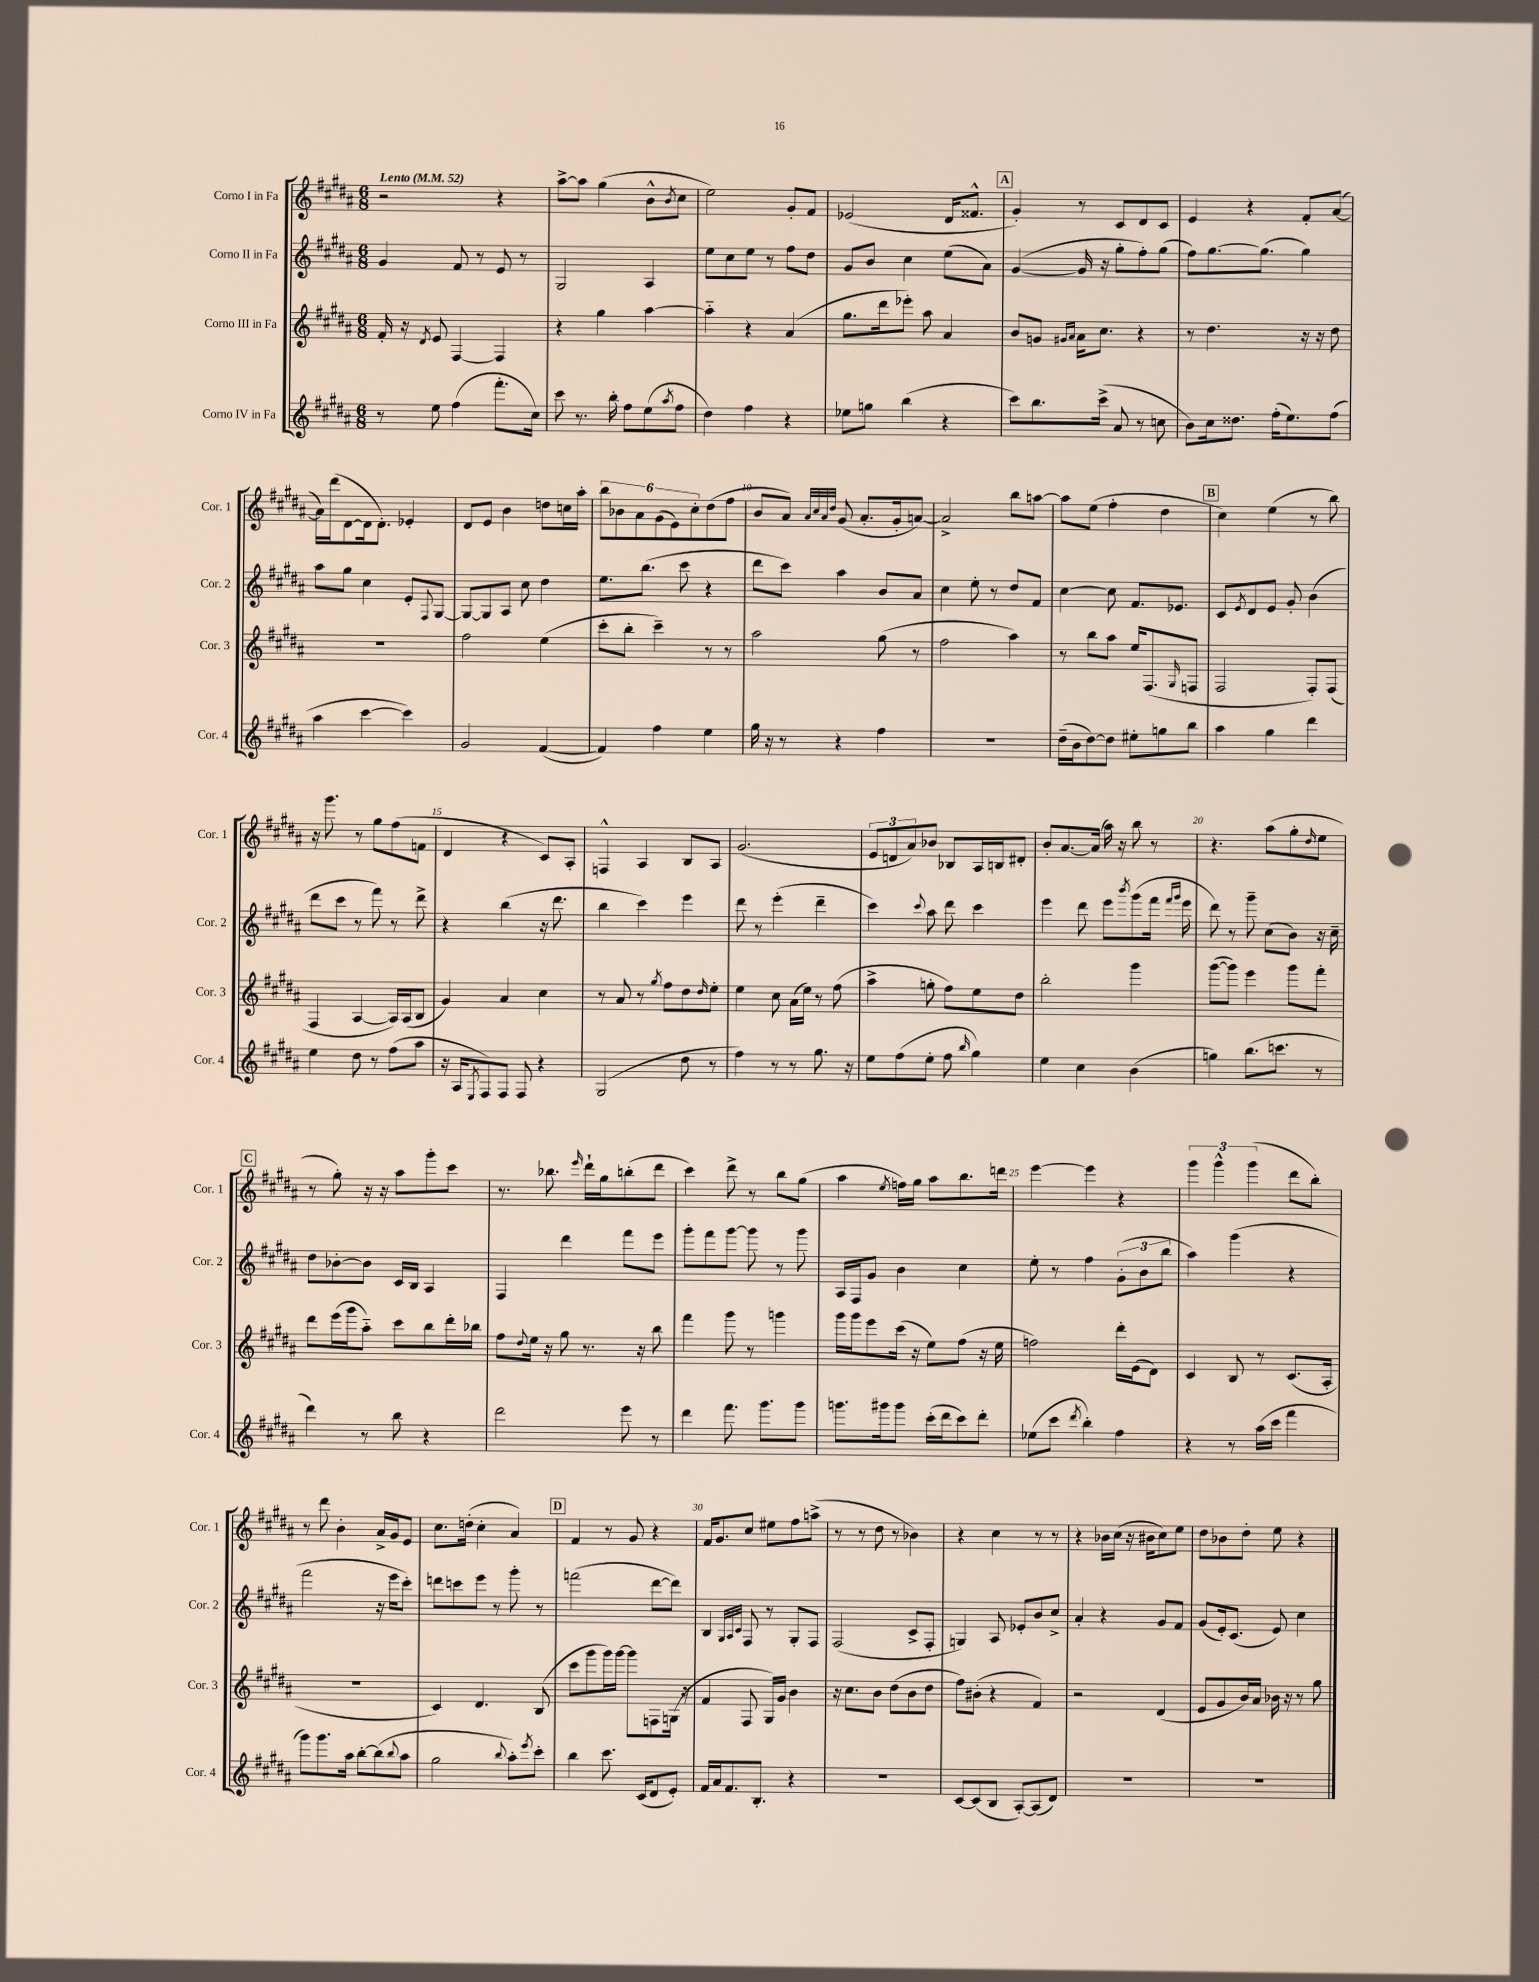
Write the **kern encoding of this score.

**kern	**kern	**kern	**kern
*part4	*part3	*part2	*part1
*staff4	*staff3	*staff2	*staff1
*I"Corno IV in Fa	*I"Corno III in Fa	*I"Corno II in Fa	*I"Corno I in Fa
*I'Cor. 4	*I'Cor. 3	*I'Cor. 2	*I'Cor. 1
*clefG2	*clefG2	*clefG2	*clefG2
*k[f#c#g#d#a#]	*k[f#c#g#d#a#]	*k[f#c#g#d#a#]	*k[f#c#g#d#a#]
*M6/8	*M6/8	*M6/8	*M6/8
*MM52	*MM52	*MM52	*MM52
=1	=1	=1	=1
!	!	!	!LO:TX:a:B:t=Lento
8r	16f#'/	4g#/	2r
.	16r	.	.
.	8qd#/	.	.
8ee\	8e/	.	.
(4ff#\	[4F#/	8f#/	.
.	.	8r	.
8.fff#'\L	4F#/]	8e/	4r
.	.	8r	.
16cc#\Jk)	.	.	.
=2	=2	=2	=2
8ccc#\	4r	2G#/	[8aa#^\L
8.r	.	.	8aa#\J]
.	4gg#\	.	(4gg#\
16bb'\	.	.	.
8ff#\L	.	.	.
(8ee\	[4aa#\	4A#/	8b^^\L
8qaa#/	.	.	8qb/
8ff#\J	.	.	8cc#\J
=3	=3	=3	=3
4dd#\)	4aa#\]	8ee\L	2ee\)
.	.	8cc#\	.
4ff#\	4r	8ee\J	.
.	.	8r	.
4r	(4a#/	8ff#\L	8g#'/L
.	.	8dd#\J	8f#/J
=4	=4	=4	=4
8ee-X\L	8.gg#\L	8g#/L	(2e-X/
8ggn\J	.	8b/J	.
.	16ddd#\k	.	.
(4bb\	8eee-X'\J)	4cc#\	.
.	8aa#\	.	.
4r	4a#/	(8ee\L	16d#/KL
.	.	.	8.f##X^^/J
.	.	8a#\J)	.
!!LO:REH:place=s1:t=A
=5	=5	=5	=5
8ccc#\L)	8b/L	([4g#/	4g#'/)
8.bb\	8gn/J	.	.
.	16qqg#X/LL	.	.
.	16qqa#/JJ	.	.
.	16a#\KL	16g#/]	8r
(16ccc#^\Jk	8.cc#\J	16r	.
8a#/	.	8gg#'\L	8c#/L
8r	4r	8ff#'\)	8d#/
8ccn\	.	(8gg#\J	8c#/J
=6	=6	=6	=6
8b\L)	8r	8ff#\L)	4e/
16cc#\k	4.dd#\	[8.gg#\	.
8.dd##X\J	.	.	.
.	.	.	4r
.	.	(8.gg#\J]	.
(16ff#'\KL	.	.	.
8.ee\)	.	.	.
.	16r	4gg#\)	8f#'/L
.	16r	.	.
(8ff#\J	8dd#\	.	([8a#/J
!!LO:LB:g=z
=7	=7	=7	=7
4aa#\	2.r	8aa#\L	16a#\LL])
.	.	.	(16ddd#\J
.	.	8gg#\J	[8d#\
[4ccc#\	.	4cc#\	16d#\k]
.	.	.	8.d#'\J)
4ccc#\])	.	8e'/L	4e-X'/
.	.	8qqF#/	.
.	.	[8G#/J	.
=8	=8	=8	=8
2g#/	2ff#\	8G#/L_	8d#/L
.	.	8G#/]	8e/J
.	.	8A#/J	4b\
.	.	8cc#\	.
([4f#/	(4ee\	4dd#\	8ddn\L
.	.	.	16ccn\L
.	.	.	16aa#'\JJ
=9	=9	=9	=9
4f#/])	8ccc#'\L	8.ee\L	12bb\L
.	.	.	12b-X\
.	8bb'\J	.	.
.	.	.	12a#\
.	.	(8.bb\J	.
4ff#\	4ccc#~\)	.	(12g#\
.	.	.	12e\)
.	.	8ccc#\	.
.	.	.	12cc#'\
4ee\	8r	4r	(8dd#\
.	8r	.	8ff#\J
=10	=10	=10	=10
16gg#\	2aa#\	8ddd#\L	8b/L
16r	.	.	.
8r	.	8ccc#\J)	8a#/J)
.	.	.	32qqa#/LLL
.	.	.	32qqcc#/
.	.	.	32qqa#/
.	.	.	32qqdd#/JJJ
4r	.	4aa#\	(8g#/
.	.	.	8.a#'/L
4ff#\	(8gg#\	8b/L	.
.	.	.	16g#'/k
.	8r	8a#/J	[8an/J)
=11	=11	=11	=11
2.r	2ff#\	4cc#\	2a^/]
.	.	8ee'\	.
.	.	8r	.
.	4aa#\)	8dd#/L	8bb\L
.	.	8f#/J	[8aan\J
=12	=12	=12	=12
(16dd#~\LL	8r	[4cc#\	8aa\L]
16b\J	.	.	.
[8dd#\)	8bb\L	.	(8ee\J
8dd#\J]	8aa#\J	8cc#\]	4ff#'\
8ee#X'\L	16ee/KL	8.f#/L	.
.	(8.F#/	.	.
8ggn\	.	.	4dd#\
.	.	8.e-X/J	.
.	16qqG#/	.	.
8bb\J	8Fn/J	.	.
!!LO:REH:place=s1:t=B
=13	=13	=13	=13
4aa#\	2F#/	8c#/L	4cc#\)
.	.	8qe/	.
.	.	8d#/	.
4gg#\	.	8e/J	(4ee\
.	.	8g#'/	.
4ddd#\	8F#'/L)	(4b\	8r
.	(8F#/J	.	8bb\)
!!LO:LB:g=z
=14	=14	=14	=14
4ee\	4F#/	8ddd#\L	16r
.	.	.	8.ggg#\
.	.	8ccc#\J	.
8dd#\	[4A#/	8r	8r
8r	.	8fff#\)	8gg#\L
(8ff#\L	16A#/LL])	8r	(8ff#\
.	(16A#/J	.	.
8aa#\J	8B/J	8ddd#^\	8fn\J
=15	=15	=15	=15
16r	4g#/)	4r	4d#/
16A#/KL	.	.	.
8qE/	.	.	.
8F#/)	.	.	.
8F#/J	4a#/	(4bb\	4r
8F#/	.	.	.
4r	4cc#\	16r	8c#/L)
.	.	8.ddd#\	.
.	.	.	8A#'/J
=16	=16	=16	=16
(2G#/	8r	4bb\	4Fn^^/
.	8a#/	.	.
.	8r	4ccc#\)	4A#/
.	8qgg#/	.	.
.	8ff#\L	.	.
8dd#\	8dd#\	4eee\	8B/L
.	16qqdd#/	.	.
8r	8ee'\J	.	8A#/J
=17	=17	=17	=17
4ff#\)	4ee\	8ddd#\	(2.g#/
.	.	8r	.
8r	8cc#\	(4eee'\	.
8r	(16a#\LL	.	.
.	16ee\JJ)	.	.
8.gg#\	8r	4ddd#~\	.
.	(8ff#\	.	.
16r	.	.	.
=18	=18	=18	=18
8ee\L	4aa#^\	4ccc#\)	12e/L
.	.	.	12dn/
(8ff#\	.	.	.
.	.	.	12a#/)
.	.	8qqccc#/	.
8ee'\J	8ggn'\	8aa#\	8b-X/J
8ff#\	8ff#\L)	8ddd#\	8B-X/L
16qqbb/	.	.	.
4gg#\)	8ee\	4ccc#\	16A#/L
.	.	.	16Bn/J
.	8dd#\J	.	8d#X'/J
=19	=19	=19	=19
4ee\	2bb'\	4eee\	8b'/L
.	.	.	[8.a#/
4cc#\	.	8ddd#\	.
.	.	.	(16a#/Jk]
.	.	8eee\L	16aa#\)
.	.	.	16r
.	.	8qbbb/	.
(4b\	4ggg#\	(8ggg#\	8bb\
.	.	16fff#\Jk	8r
.	.	16qqfff#/LL	.
.	.	16qqggg#/JJ	.
.	.	16eee\	.
=20	=20	=20	=20
4ggn\)	([8ggg#\L	8ddd#\)	4.r
.	8ggg#\J])	8r	.
(8.bb\L	4eee\	8ggg#~\	.
.	.	(8cc#\L	(8aa#\L
8.cccn\J	.	.	.
.	8ggg#\L	8b\J)	8gg#'\
.	.	.	16qqdd#/
8r	8fff#'\J	16r	8ee\J
.	.	16cc#~\	.
!!LO:LB:g=z
!!LO:REH:place=s1:t=C
=21	=21	=21	=21
4ddd#\)	8ddd#\L	8dd#\L	8r
.	(16eee\L	[8b-X'\	8gg#'\)
.	16ggg#\J	.	.
8r	8aa#\J)	8b-\J]	16r
.	.	.	16r
8bb\	8ccc#\L	16c#/LL	8aa#\L
.	.	16B/JJ	.
4r	8bb\	4A#/	8ggg#'\
.	16ddd#'\L	.	8ccc#\J
.	16bb-X\JJ	.	.
=22	=22	=22	=22
2ddd#\	8ff#\L	4F#/	8.r
.	8qqdd#/	.	.
.	16ee\Jk	.	.
.	16r	.	8.bb-X\
.	8gg#\	4ddd#\	.
.	.	.	16qqeee/
.	8.r	.	16ddd#`\LL
.	.	.	16gg#\J
8eee\	.	8fff#\L	(8bbn'\
.	16r	.	.
8r	8bb\	8eee\J	8ddd#\J
=23	=23	=23	=23
4ddd#\	4fff#\	8ggg#'\L	4ccc#\)
.	.	8fff#\	.
8.fff#\	8ggg#\	[8ggg#\J	8ddd#^\
.	8r	8ggg#\]	8r
8.ggg#\L	.	.	.
.	4gggn\	8r	8bb\L
8ggg#\J	.	8ggg#\	(8gg#\J
=24	=24	=24	=24
8.gggn\L	16ggg#\LL	16A#/LL	4aa#\
.	16ggg#\J	16F#/J	.
.	8eee\	8g#/J	.
16ggg#X\k	.	.	.
.	.	.	8qee/
8ggg#\J	(16ccc#\Jk	4b\	16ffn\LL)
.	16r	.	16gg#\JJ
(16ccc#'\LL	8ee\L)	.	8aa#\L
16ddd#\J	.	.	.
8ccc#\)	(8ff#\J	4cc#\	8.bb\
8ddd#'\J	16r	.	.
.	16ee\	.	16dddn\Jk
=25	=25	=25	=25
(8ee-X\L	2ffn\)	8ee'\	[4eee\
8ccc#\J	.	8r	.
8qddd#/	.	.	.
4bb'\)	.	4ff#\	4eee\]
4ff#\	16ddd#'\LL	(12g#'\L	4r
.	(16e\J	.	.
.	.	12b\	.
.	8d#\J)	.	.
.	.	12bb\J	.
=26	=26	=26	=26
4r	4c#/	4aa#\)	6ggg#\
.	.	.	6ggg#^^\
8r	8B/	(4ggg#\	.
.	.	.	(6ggg#\
(16aa#\LL	8r	.	.
16ccc#\JJ	.	.	.
4fff#\	(8.c#/L	4r	8ddd#\L
.	.	.	8bb'\J)
.	16A#'/Jk	.	.
!!LO:LB:g=z
=27	=27	=27	=27
8ggg#\L)	2.r	2fff#\	8r
8.ggg#\	.	.	8ddd#\
.	.	.	4b'\
16aa#\Jk	.	.	.
[8bb'\L	.	.	.
(8bb\]	.	16r	16a#^/LL
.	.	16eee\KL	16g#/J
8qqbb/	.	.	.
8aa#\J	.	8ccc#'\J)	8e/J
=28	=28	=28	=28
2gg#\	4c#/)	8dddn\L	8.cc#\L
.	.	8cccn\	.
.	.	.	(16ddn'\Jk
.	4.d#/	8eee\J	4cc#'\
.	.	8r	.
8qqbb/	.	.	.
8aa#'\L)	.	8ggg#'\	4a#/)
8qeee/	.	.	.
8ccc#'\J	(8B/	8r	.
!!LO:REH:place=s1:t=D
=29	=29	=29	=29
4bb\	8ccc#\L	(2fffn\	4f#/
.	8ggg#\	.	.
8.ccc#\	16ggg#\L)	.	8r
.	[16ggg#\JJ	.	.
.	8ggg#\L]	.	8g#/
(16c#/KL	.	.	.
8d#/	8Fn\	[8ddd#\L	4r
8e'/J)	(16Gn\Jk	8ddd#\J])	.
.	16r	.	.
=30	=30	=30	=30
16f#/LL	4f#/	4B/	16f#/KL
16a#/J	.	.	8.g#/
8.f#/	.	.	.
.	.	32qqG#/LLL	.
.	.	32qqA#/	.
.	.	32qqc#/JJJ	.
.	8F#/	8F#/	8cc#/J
8.B'/J	.	.	.
.	16G#/LL)	8r	8ee#X\L
.	16g#/JJ	.	.
4r	4b\	8G#'/L	8ff#\
.	.	8F#/J	(8aan^\J
=31	=31	=31	=31
2.r	16r	(2F#/	8r
.	8.cc#\L	.	.
.	.	.	8r
.	8b\J	.	8dd#\
.	(8dd#\L	.	8r
.	8b\	8c#^/L	4b-X\)
.	8dd#\J	8F#'/J	.
=32	=32	=32	=32
[8c#/L	8ff#\L)	4Gn/)	4r
(8c#/]	(8b#X'\J	.	.
8B/J	4r	8A#/	4cc#\
[8A#'/L)	.	8e-X'/L	.
(8A#/]	4f#/)	8b/	8r
8d#/J)	.	8cc#^/J	8r
=33	=33	=33	=33
2.r	2r	4a#'/	4r
.	.	4r	16b-X\LL
.	.	.	(16cc#\JJ
.	.	.	16r
.	.	.	16b#X\KL
.	(4d#/	8g#/L	8cc#\)
.	.	8f#/J	8ee\J
=34	=34	=34	=34
2.r	8e/L	(8g#/L	8dd#\L
.	8g#/	16e'/k)	8b-X\
.	.	(8.c#/J	.
.	16b/L)	.	8dd#'\J
.	16a#/JJ	.	.
.	16b-X\	8e/)	8ee\
.	16r	.	.
.	8r	4cc#\	4r
.	8gg#\	.	.
==	==	==	==
*-	*-	*-	*-
